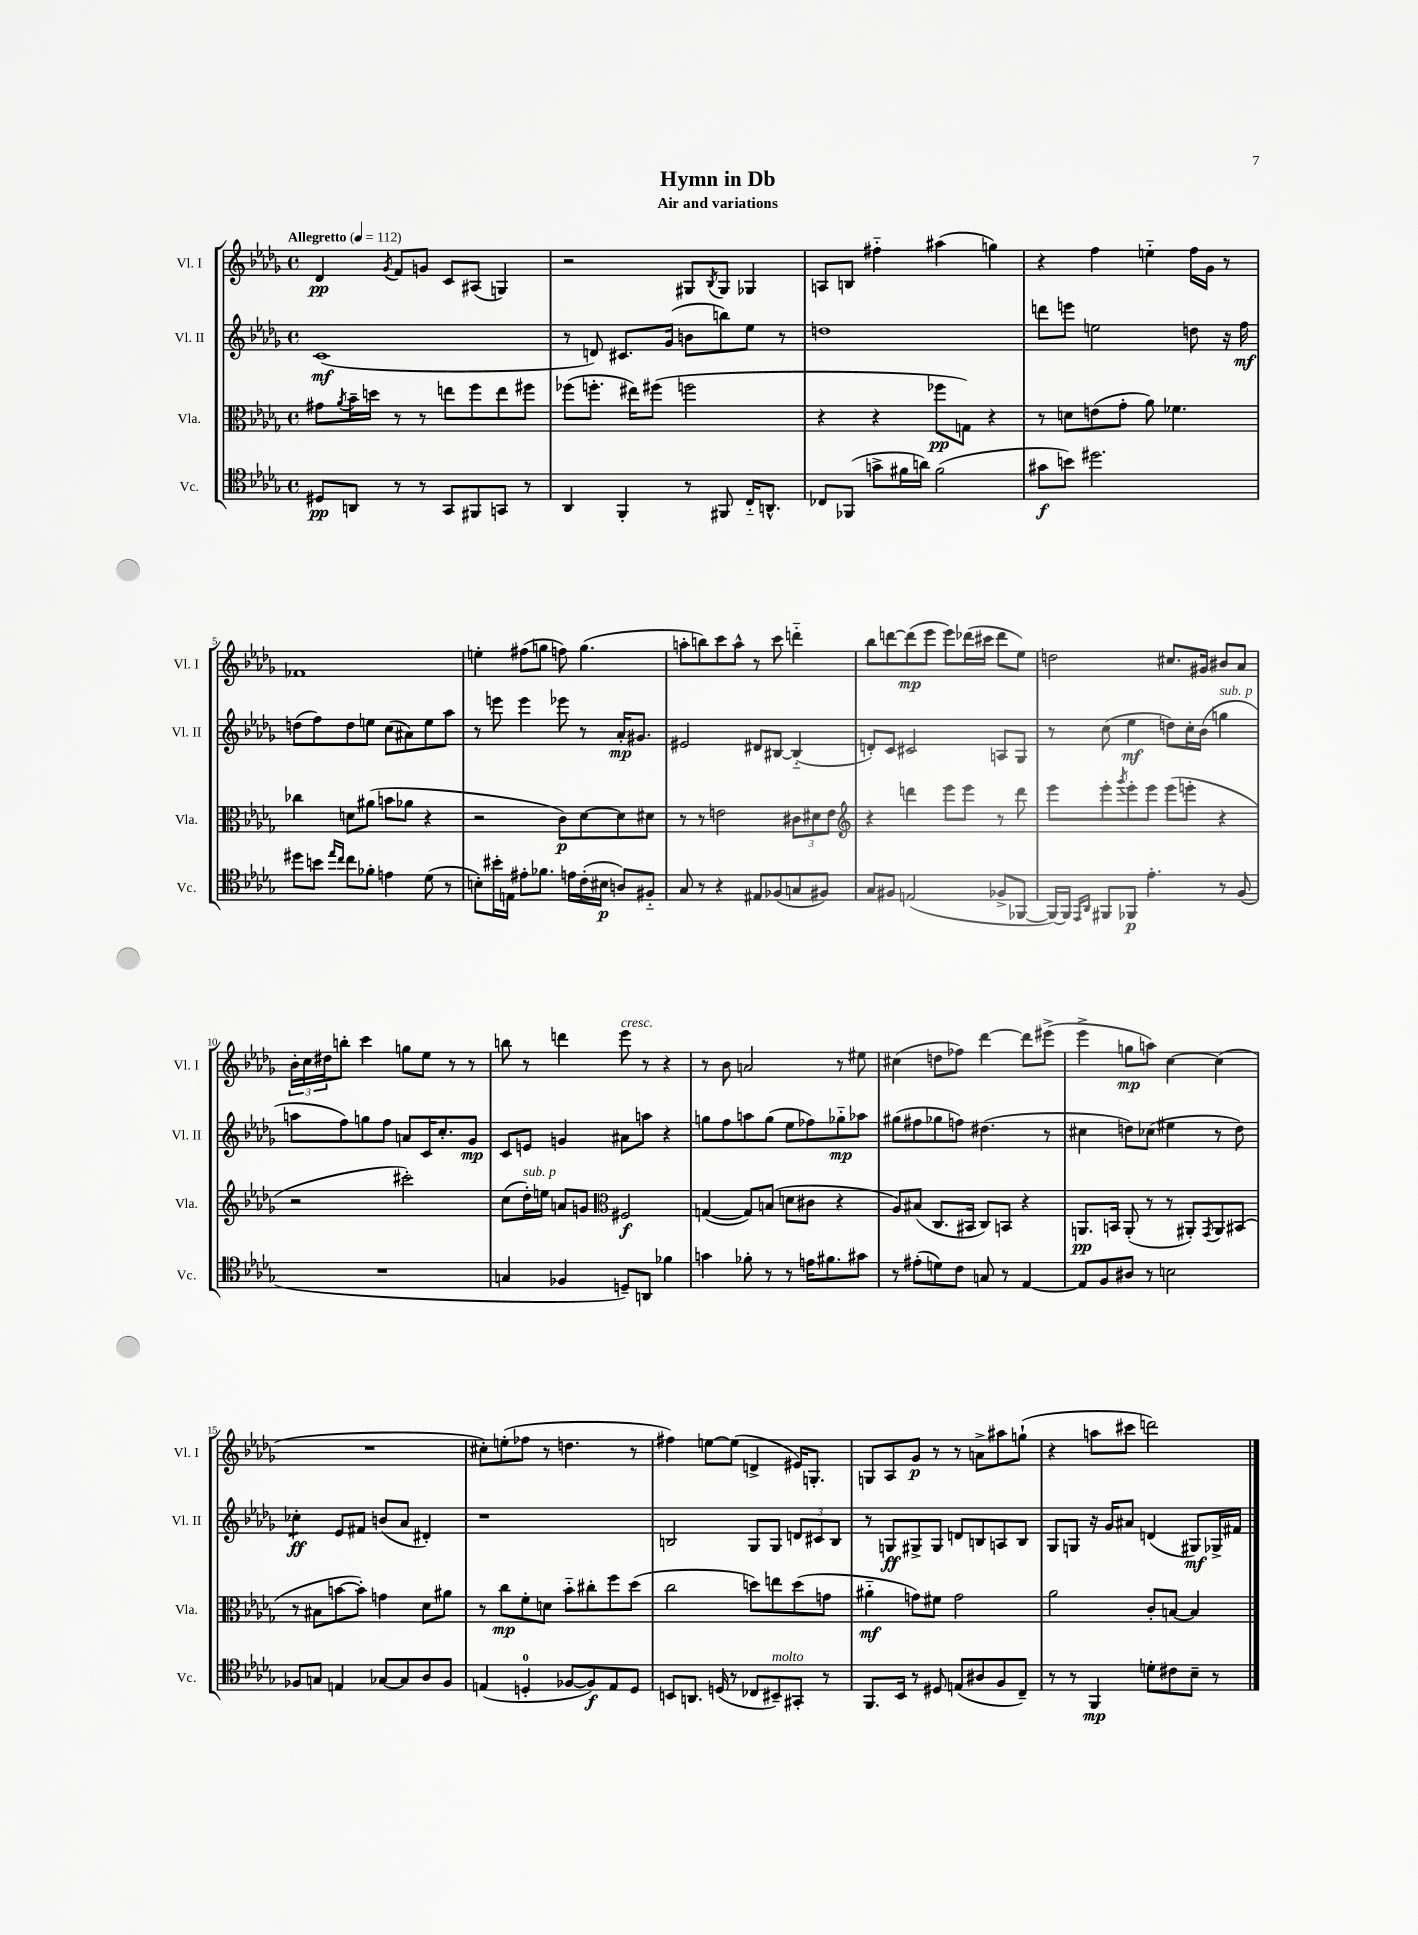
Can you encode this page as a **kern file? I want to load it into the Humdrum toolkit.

**kern	**kern	**kern	**kern
*staff4	*staff3	*staff2	*staff1
*clefC4	*clefC3	*clefG2	*clefG2
*k[b-e-a-d-g-]	*k[b-e-a-d-g-]	*k[b-e-a-d-g-]	*k[b-e-a-d-g-]
*M4/4	*M4/4	*M4/4	*M4/4
*met(c)	*met(c)	*met(c)	*met(c)
*MM112	*MM112	*MM112	*MM112
8D#	8g#	(1c	4d-
.	8qa-	.	.
8AA	16b-~	.	.
.	16dd	.	.
.	.	.	8qg-
8r	8r	.	8f
8r	8r	.	8g
8GG-	8ee	.	8c
8FF#	8ff	.	(8A#
8GG	8ee	.	4G)
8r	8ff#	.	.
=	=	=	=
4AA-	(8ff-	8r	2r
.	8.ff'	8d)	.
4FF'	.	8.c#	.
.	16ee#)	.	.
.	(8ff#	.	.
.	.	(16g-	.
8r	2ff	8b	8G#
.	.	.	8qB-
8FF#	.	8bb)	8G#
16C'~	.	8ee-	4G-
8.AA^^	.	.	.
.	.	8r	.
=	=	=	=
8C-	4r	1dd	8A
(8FF-	.	.	8B
8g^	4r	.	4ff#'~
16f#	.	.	.
16a)	.	.	.
(2f#	8ff-	.	(4aa#
.	8G)	.	.
.	4r	.	4gg)
=	=	=	=
8g#	8r	8ddd	4r
8b)	8d	8eee	.
2.dd#	(8e	2ee	4ff
.	8g-'	.	.
.	8a-)	.	4ee'~
.	4.f-	.	.
.	.	8dd	16ff
.	.	.	16g-
.	.	16r	8r
.	.	16ff	.
=	=	=	=
8dd#	4cc-	(8dd	1f-
8b	.	8ff)	.
16qqee-	.	.	.
16qqcc	.	.	.
8cc	8d	8dd	.
8f-'	(8a#	8ee	.
4e	8b	(8cc	.
.	8a-	8a#)	.
(8d-	4r	8ee	.
8r	.	8aa-	.
=	=	=	=
8B')	2r	8r	4ee'
16b#'	.	8eee	.
16E	.	.	.
8e#'	.	4eee	(8ff#
8.f-	.	.	8gg
.	8c)	8eee-	8ff)
16e	.	.	.
(16c'	[8d-	8r	(4.gg
16B#	.	.	.
8A)	8d-]	16a-'	.
.	.	8.g#	.
8F#'~	8d#	.	.
=	=	=	=
8G-	8r	2e#	8aa'
8r	8r	.	8bb)
4r	2e	.	8ccc
.	.	.	8aa^^
8E#	.	8d#	8r
(8F-	.	[8B#	8ccc
8G	12c#	(4B#'~]	4ddd'~
.	12d#	.	.
8F#)	.	.	.
.	12e	.	.
=	=	=	=
*	*clefG2	*	*
8G-	4r	8d')	8bb-
8F#	.	8c	[8ddd
(2E	4ddd	2c#	(8ddd]
.	.	.	8eee-
.	8eee-	.	8eee-)
.	8eee-	.	(16ddd-
.	.	.	16ccc#
8F-^	8r	8A	8ddd-
[8FF-	8ddd	8G-	8ee-)
=	=	=	=
16FF-_)	8eee-	8r	2dd
16FF-]	.	.	.
16qqEE-	.	.	.
16qqAA-	.	.	.
8FF#	8eee-'	(8cc	.
.	8qggg-	.	.
8FF-	8eee-'	4ee-	.
4.e-'	8eee-	.	.
.	(8eee-	8dd)	8.cc#
.	8eee'	16cc'	.
.	.	(16b-	16g#
8r	4r	4gg	8b#
(8F	.	.	8a-
=	=	=	=
1r	2r	8aa	24b-'
.	.	.	24cc
.	.	.	24dd#
.	.	8ff)	8bb'
.	.	8gg	4ccc
.	.	8ff	.
.	2ccc#')	8a	8gg
.	.	16c	8ee-
.	.	8.cc'	.
.	.	.	8r
.	.	8g-	8r
=	=	=	=
4G	(8cc	8c	8bb
.	16dd-')	8e	8r
.	16ee	.	.
4F-	8a	4g	4ddd
.	8g	.	.
*	*clefC3	*	*
8D~)	2F#	8a#	8eee-
8AA	.	8aa	8r
4f-	.	4r	4r
=	=	=	=
4g	([4G	8gg	8r
.	.	8ff	8b-
8f-'	8G])	8aa	2a
8r	(8B	(8gg	.
8r	8d	8ee-	.
16e	8c#	8ff-)	.
8.f#	.	.	.
.	4r	8gg-'~	8r
8g#	.	8aa-	8ee#
=	=	=	=
8r	8A-)	(8gg#	(4cc#
(8e#'	(8B#	8ff#	.
8d)	8.C	8gg-	8dd
8c	.	8ff)	8ff-)
.	16BB#	.	.
8G	8C)	(4.dd#	[4ddd-
8r	8BB	.	.
[4E-	4r	.	8ddd-]
.	.	8r	(8eee#^
=	=	=	=
8E-]	8.AA	4cc#	4eee-^
8F	.	.	.
.	16BB	.	.
8A#	(8AA'	8dd)	8gg
8r	8r	(8cc-	8aa)
2B	8r	4ee#	[4cc
.	8AA#')	.	.
.	8qGG-	.	.
.	8AA#	8r	(4cc]
.	(8BB#	8dd)	.
=	=	=	=
8F-	8r	4cc-'	1r
8G	8B#	.	.
4E	[8b	8e-	.
.	8b'])	8f#	.
[8G-	4g	(8b	.
8G-]	.	8a-	.
8A-	8d-	4d#')	.
8F-	8a#	.	.
=	=	=	=
(4E	8r	1r	8cc#')
.	8cc	.	(8ee'
4D'	8f'	.	8ff-
.	8d	.	8r
[8F-	8b-'~	.	4.dd
8F-])	8cc#'	.	.
8E	8ff	.	.
8D	(8dd-	.	8r
=	=	=	=
8BB	2cc	2B	4ff#)
8.AA	.	.	.
.	.	.	[8ee
(16D	.	.	.
8r	.	.	(8ee]
8C-	8dd)	8G-	4d^
8BB#~)	8ee	8G-	.
8GG#'	(8dd	12d	16e#)
.	.	.	8.G'
.	.	12c#	.
8r	8g	.	.
.	.	12B	.
=	=	=	=
8.FF	4a#'~	8r	8G
.	.	8G	8A-
16BB-	.	.	.
8r	8g)	8G#^	8g-
8D#	8f#	8G#	8r
(8E	2g	8d	8r
8A#	.	8B	8a^
8F	.	8A	8aa#
8C~)	.	8B	(8gg`
=	=	=	=
8r	2a-	8G-	4r
8r	.	8G	.
4FF	.	16r	8aa
.	.	16g-	.
.	.	8a#	8ccc#
8d'	8c'	(4d	2ddd)
8c#	[8B	.	.
8B-~	4B]	8G#)	.
8r	.	16G-^	.
.	.	16f#	.
==	==	==	==
*-	*-	*-	*-
